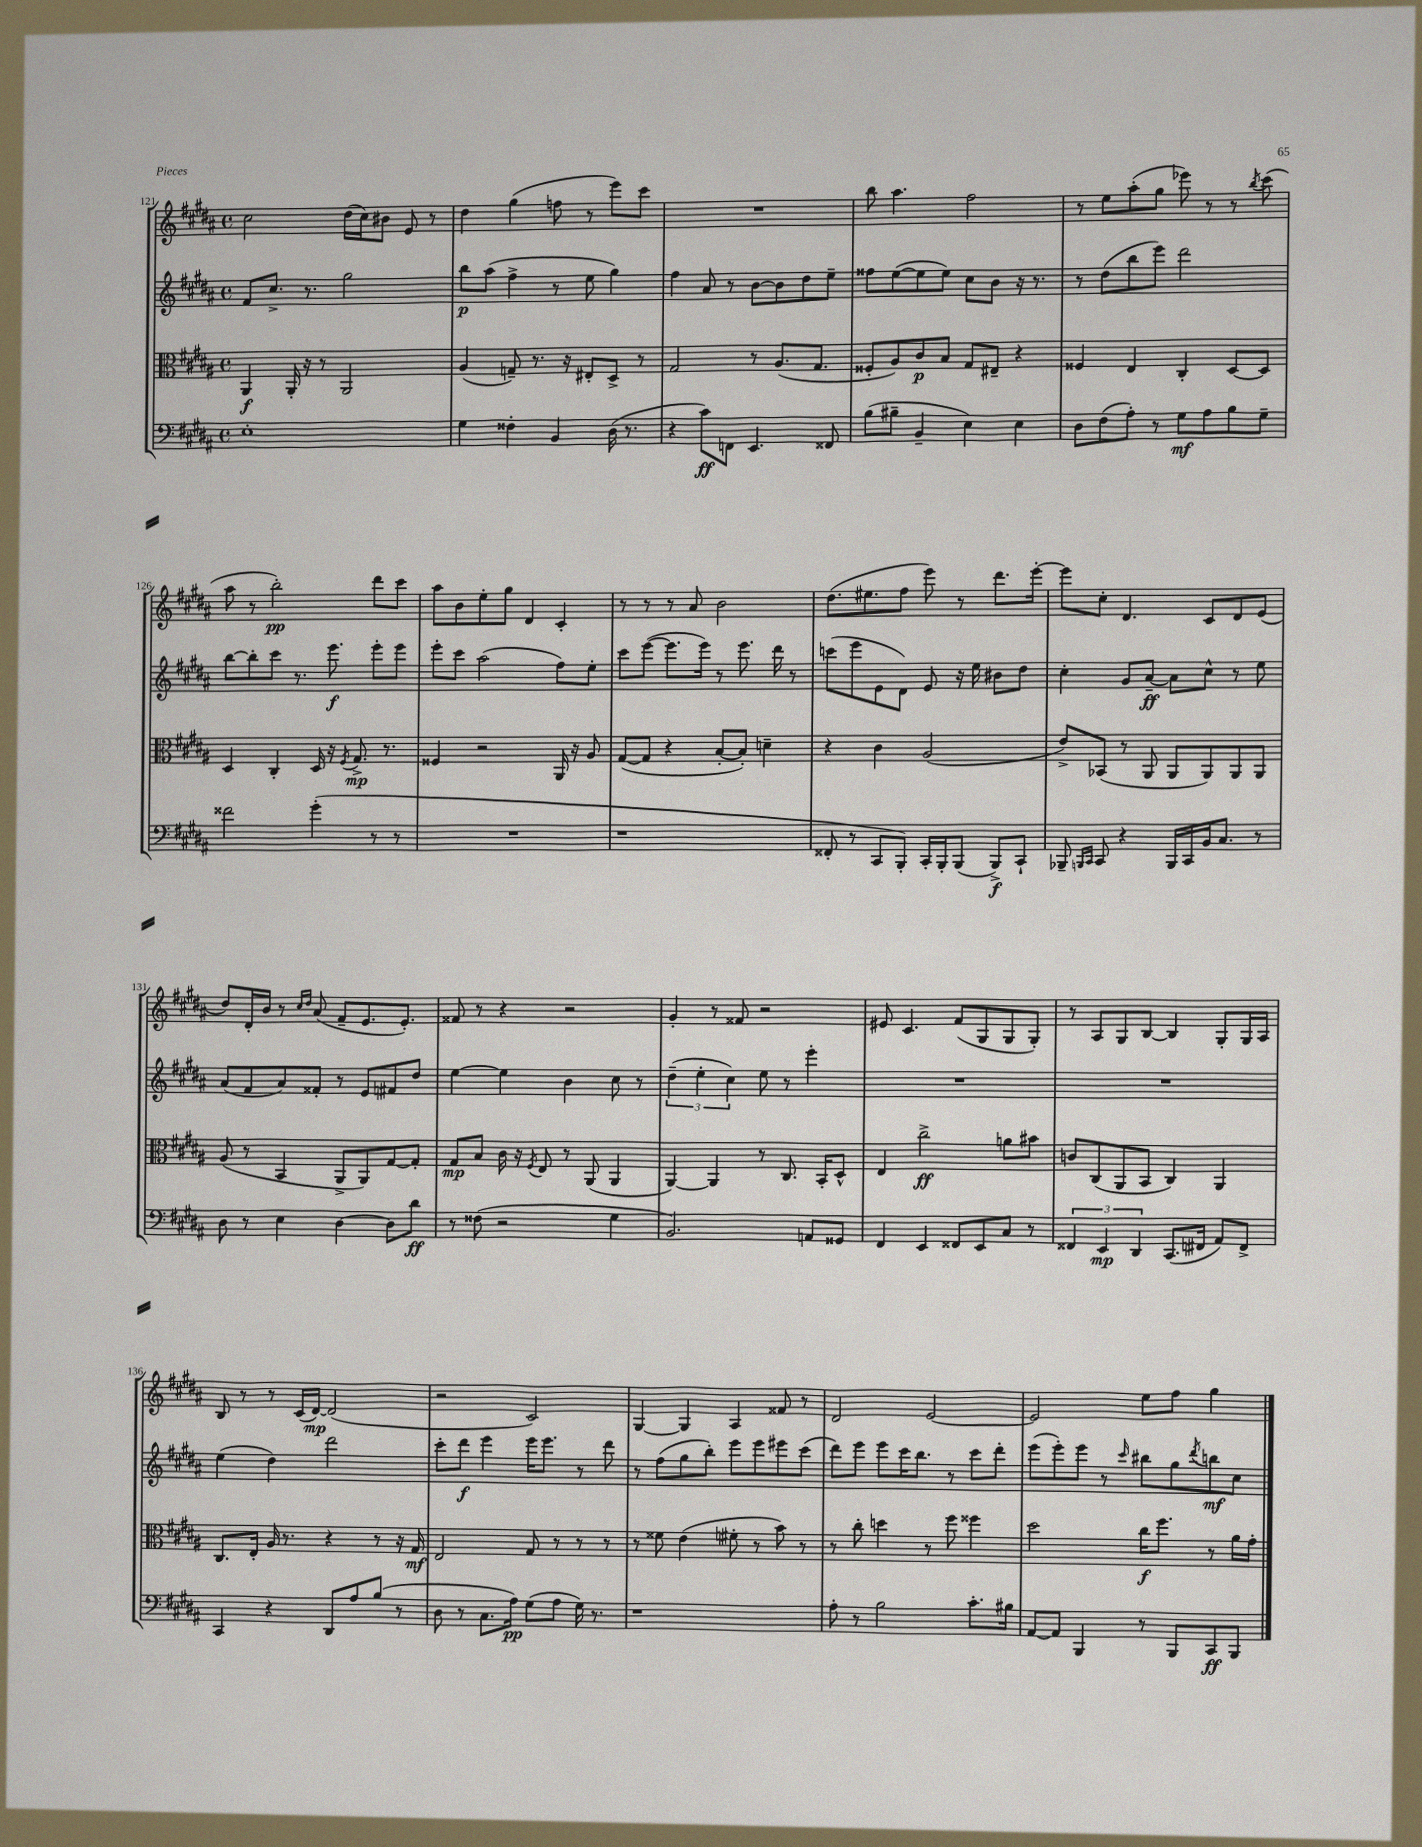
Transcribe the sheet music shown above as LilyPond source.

<<
\new StaffGroup <<
\new Staff = "s0" {
    \clef treble \key b \major \defaultTimeSignature \time 4/4
    cis''2 dis''16( cis''16) bis'8 e'8 r8 |
    dis''4 gis''4( f''8 r8 e'''8) cis'''8 |
    R1 |
    b''8 ais''4. fis''2 |
    r8 e''8 ais''8-.( gis''8 ees'''8) r8 r8 \acciaccatura { b''8 } cis'''8( |
    ais''8 r8 b''2-.\pp) dis'''8 cis'''8 |
    ais''8 b'8 e''8-. gis''8 dis'4 cis'4-. |
    r8 r8 r8 ais'8 b'2 |
    dis''8.( eis''8. fis''8 e'''8) r8 dis'''8. e'''16~-. |
    e'''8 cis''8-. dis'4. cis'8 dis'8 e'8( |
    dis''8) dis'16-. b'16 r8 \grace { cis''16 dis''16 } ais'8( fis'8-- e'8. e'8.-.) |
    fisis'8 r8 r4 r2 |
    gis'4-. r8 fisis'8 r2 |
    eis'8 cis'4. fis'8( gis8 gis8 gis8-.) |
    r8 ais8 gis8 b8~ b4 gis8-. gis16 ais16 |
    b8 r8 r8 cis'16( dis'16~\mp) dis'2( |
    r2 cis'2) |
    gis4~ gis4 ais4 fisis'8 r8 |
    dis'2 e'2~ |
    e'2 e''8 fis''8 gis''4 \bar "|." |
}
\new Staff = "s1" {
    \clef treble \key b \major \defaultTimeSignature \time 4/4
    fis'8 cis''8.-> r8. gis''2 |
    b''8\p ais''8( fis''4-> r8 e''8 gis''4) |
    fis''4 ais'8 r8 b'8~ b'8 dis''8 e''8-- |
    fisis''8 e''8~( e''8 e''8) cis''8 b'8 r16 r8. |
    r8 dis''8( b''8 e'''8) dis'''2 |
    b''8~ b''8-. cis'''8 r8. e'''8.\f e'''8-. e'''8 |
    e'''8-. cis'''8 ais''2( fis''8) e''8-. |
    cis'''8 e'''8~( e'''8. e'''16) r8 e'''8. dis'''16 r8 |
    c'''8( e'''8 e'8 dis'8) e'8 r16 e''16 bis'8 dis''8 |
    cis''4-. gis'8 ais'8~--\ff ais'8 cis''8-^ r8 e''8 |
    ais'8( fis'8 ais'8) fisis'8-. r8 e'8 fis'8 dis''8 |
    e''4~ e''4 b'4 cis''8 r8 |
    \tuplet 3/2 { dis''4--( e''4-. cis''4) } e''8 r8 e'''4-. |
    R1 |
    R1 |
    e''4( dis''4) dis'''2 |
    cis'''8-. dis'''8\f e'''4 e'''16 e'''8. r8 dis'''8 |
    r8 fis''8( gis''8 b''8-.) e'''8 e'''8 eis'''8 cis'''8( |
    dis'''8) e'''8 e'''8 cis'''16 b''8. r8 cis'''8 dis'''8-. |
    e'''8( e'''8-.) e'''8 r8 \grace { cis'''16 } bis''8 gis''8 \acciaccatura { dis'''8 } b''8\mf cis''8 \bar "|." |
}
\new Staff = "s2" {
    \clef alto \key b \major \defaultTimeSignature \time 4/4
    ais,4\f ais,16-. r16 r8 ais,2 |
    ais4( g8--) r8. r16 eis8-. dis8-> r8 |
    gis2 r8 ais8.( gis8. |
    fisis8-. ais8) cis'8\p b8 gis8 eis8-- r4 |
    fisis4 e4 cis4-. dis8~ dis8 |
    dis4 cis4-. dis16 r16 \acciaccatura { fis8 } gis8.->\mp r8. |
    fisis4 r2 ais,16 r16 ais8 |
    gis8~( gis8 r4 b8~-. b8-.) d'4-- |
    r4 cis'4 ais2( |
    e'8->) bes,8( r8 ais,8 ais,8 ais,8) ais,8 ais,8 |
    ais8( r8 b,4 ais,8-> ais,8) gis8~ gis8-. |
    gis8\mp b8 cis'16 r16 \acciaccatura { fis8 } e8 r8 ais,8( ais,4 |
    ais,4~) ais,4 r8 cis8. b,16-. dis8-^ |
    e4 cis''2->\ff a'8 bis'8 |
    c'8 cis8( ais,8 b,8 cis4) ais,4 |
    cis8. e16-. ais16 r8. r4 r8 r16 gis16\mf |
    e2 gis8 r8 r8 r8 |
    r8 fisis'8 e'4( fis'8-. r8 b'8) r8 |
    r8 cis''8-. d''4 r8 fis''8 fisis''4 |
    dis''2 cis''16\f fis''8. r8 ais'16 gis'16-. \bar "|." |
}
\new Staff = "s3" {
    \clef bass \key b \major \defaultTimeSignature \time 4/4
    e1-. |
    gis4 fisis4-. b,4 dis16( r8. |
    r4 cis'8\ff) f,8 e,4. fisis,8 |
    b8( bis8-- b,4-- e4) e4 |
    dis8 fis8( ais8-.) r8 gis8\mf ais8 b8 gis8-- |
    fisis'2 gis'4-.( r8 r8 |
    R1 |
    r1 |
    fisis,8-. r8 cis,8 b,,8-.) cis,16-. b,,16-. b,,8( b,,8->\f) cis,8-! |
    bes,,8-- \grace { b,,16 cis,16 } cis,8 r4 b,,16 cis,16 b,16 cis8. r8 |
    dis8 r8 e4 dis4~ dis8 dis'8\ff |
    r8 fisis8( r2 gis4 |
    b,2.) a,8 gisis,8 |
    fis,4 e,4 fisis,8 e,8 cis8 r8 |
    \tuplet 3/2 { fisis,4 e,4\mp dis,4 } cis,8.( fis,16 ais,8) fis,8-> |
    cis,4 r4 dis,8 ais8 b8( r8 |
    dis8 r8 cis8. ais16\pp) gis8( ais8 gis16) r8. |
    r1 |
    ais8-. r8 b2 cis'8.-. bis16 |
    ais,8~ ais,8 b,,4 r8 b,,8 cis,8\ff b,,8 \bar "|." |
}
>>
>>
\layout { \context { \Score currentBarNumber = #121 } }
